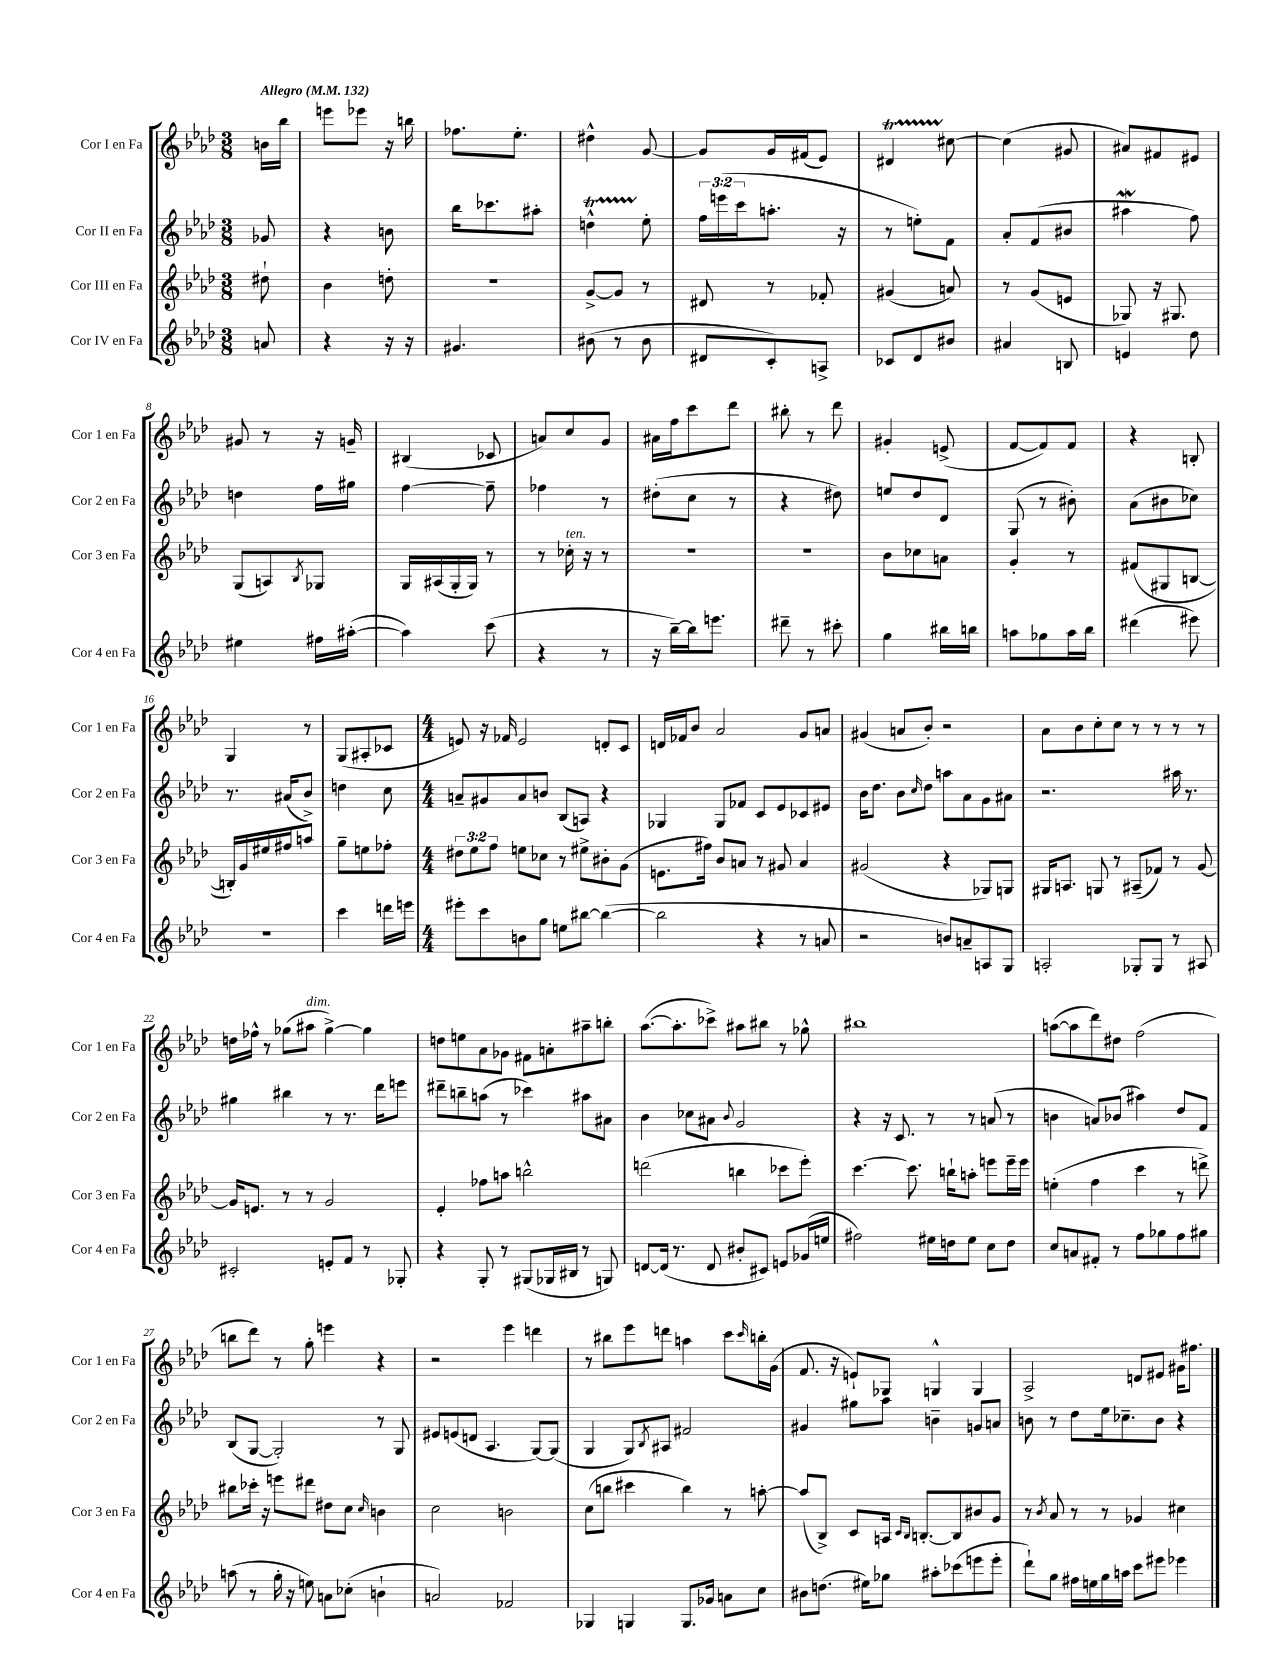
<<
\new StaffGroup <<
\new Staff = "s0" \with { instrumentName = "Cor I en Fa" shortInstrumentName = "Cor 1 en Fa" } {
    \clef treble \key aes \major \numericTimeSignature \time 3/8 \partial 8 \tempo "Allegro" 4 = 132
    b'16 bes''16 |
    e'''8 ees'''8 r16 b''16 |
    fes''8. ees''8.-. |
    dis''4-^ g'8~ |
    g'8 g'16 fis'16( ees'8) |
    dis'4\startTrillSpan cis''8~\stopTrillSpan |
    cis''4( gis'8 |
    ais'8) fis'8 eis'8 |
    gis'8 r8 r16 g'16-- |
    bis4( ces'8 |
    a'8) c''8 g'8 |
    ais'16 f''16 c'''8 des'''8 |
    bis''8-. r8 des'''8 |
    gis'4-. e'8->( |
    f'8~ f'8) f'8 |
    r4 b8-. |
    g4 r8 |
    g8( ais8-. ces'8 |
    \numericTimeSignature \time 4/4 e'8) r16 fes'16 e'2 d'8-. c'8 |
    d'16 fes'16 bes'8 aes'2 g'8 a'8 |
    gis'4( a'8 bes'8-.) r2 |
    aes'8 bes'8 c''8-. c''8 r8 r8 r8 r8 |
    d''16 fes''16-^ r8 ges''8( ais''8^\markup { \italic "dim." } ges''4~->) ges''4 |
    d''8 e''8 aes'8 ges'8 fis'8 a'8-. ais''8-- b''8-. |
    aes''8.~( aes''8.-. ces'''8->) ais''8 bis''8 r8 ges''8-^ |
    bis''1 |
    a''8~( a''8 des'''8) dis''8 f''2( |
    b''8 des'''8) r8 g''8-. e'''4 r4 |
    r2 ees'''4 d'''4 |
    r8 bis''8 ees'''8 d'''8 a''4 c'''8 \grace { c'''16 } b''16-. g'16( |
    f'8. r16 e'8-!) ges8 g4-^ g4 |
    aes2-> d'8 eis'8 gis'16 fis''8. \bar "|." |
}
\new Staff = "s1" \with { instrumentName = "Cor II en Fa" shortInstrumentName = "Cor 2 en Fa" } {
    \clef treble \key aes \major \numericTimeSignature \time 3/8 \override Staff.TupletNumber.text = #tuplet-number::calc-fraction-text \partial 8
    ges'8 |
    r4 b'8 |
    bes''16 ces'''8. ais''8-. |
    d''4-^\startTrillSpan ees''8-.\stopTrillSpan |
    \tuplet 3/2 { f''16 e'''16( c'''16 } a''8.-. r16 |
    r8 e''8-.) f'8 |
    aes'8-. f'8( bis'8 |
    ais''4\mordent f''8) |
    d''4 f''16 gis''16 |
    f''4~ f''8-- |
    fes''4 r8 |
    dis''8-.( c''8 r8 |
    r4 dis''8) |
    e''8 des''8 des'8 |
    g8( r8 bis'8-.) |
    aes'8( bis'8 ces''8) |
    r8. ais'16( bes'8->) |
    d''4 c''8 |
    \numericTimeSignature \time 4/4 a'8-- gis'8 a'8 b'8 bes8( a8) r4 |
    ges4 ges8 fes'8 c'8 ees'8 ces'8 eis'8 |
    bes'16 des''8. bes'8 \grace { c''16 } des''8 a''8 aes'8 g'8 ais'8 |
    r2. ais''16 r8. |
    gis''4 bis''4 r8 r8. des'''16 e'''8 |
    dis'''8-- b''8-- a''8( r8 ces'''4) ais''8 ais'8 |
    bes'4 ces''8 ais'8 \appoggiatura { bes'8 } g'2 |
    r4 r16 c'8. r8 r8 a'8( r8 |
    b'4 a'8) bes'8( ais''4) des''8 f'8 |
    bes8( g8~ g2-.) r8 g8 |
    eis'8 e'8( d'8 aes4. g8~) g8( |
    g4 g8) \acciaccatura { bes8 } ais8 fis'2 |
    gis'4 gis''8 aes''8 b'4-- g'8 a'8 |
    b'8 r8 des''8 ees''16 ces''8.-- b'8 r4 \bar "|." |
}
\new Staff = "s2" \with { instrumentName = "Cor III en Fa" shortInstrumentName = "Cor 3 en Fa" } {
    \clef treble \key aes \major \numericTimeSignature \time 3/8 \override Staff.TupletNumber.text = #tuplet-number::calc-fraction-text \partial 8
    dis''8-! |
    bes'4 d''8-. |
    R4. |
    g'8~-> g'8 r8 |
    dis'8 r8 fes'8-. |
    gis'4( a'8) |
    r8 g'8( e'8 |
    ges8) r16 gis8. |
    g8( a8) \acciaccatura { bes8 } ges8 |
    g16 ais16( g16-. g16) r8 |
    r8 ces''16-.^\markup { \italic "ten." } r16 r8 |
    R4. |
    R4. |
    bes'8 ces''8 a'8 |
    g'4-. r8 |
    fis'8( gis8 b8~ |
    b16-.) g'16 eis''16 fis''16 a''8 |
    g''8-- e''8 fes''8-. |
    \numericTimeSignature \time 4/4 \tuplet 3/2 { dis''8 ees''8 f''8 } e''8 ces''8 r8 eis''8-> bis'8-. g'8( |
    e'8. fis''16) bes'8 a'8 r8 gis'8 a'4 |
    gis'2( r4 ges8) g8 |
    gis16 a8. g8 r8 ais8--( fes'8) r8 g'8~ |
    g'16 e'8. r8 r8 g'2 |
    ees'4-. fes''8 a''8 b''2-^ |
    d'''2( b''4 ces'''8 ees'''8-.) |
    c'''4.~ c'''8. b''16-! a''8-. e'''8 e'''16-- e'''16 |
    e''4-.( f''4 c'''4 r8 d'''8->) |
    bis''8 ces'''16-. r16 e'''8 dis'''8 dis''8 c''8 \grace { c''16 } b'4 |
    c''2 b'2 |
    c''8( b''8 cis'''4 b''4) r8 a''8~-. |
    a''8( bes8->) c'8 a16 \grace { c'16 bes16 } b8.~-. b8 bis'8 g'8 |
    r8 \acciaccatura { bes'8 } aes'8 r8 r8 ges'4 cis''4 \bar "|." |
}
\new Staff = "s3" \with { instrumentName = "Cor IV en Fa" shortInstrumentName = "Cor 4 en Fa" } {
    \clef treble \key aes \major \numericTimeSignature \time 3/8 \partial 8
    a'8 |
    r4 r16 r16 |
    gis'4. |
    bis'8( r8 bis'8 |
    dis'8 c'8-.) a8-> |
    ces'8 des'8 bis'8 |
    ais'4 b8 |
    e'4 des''8 |
    eis''4 fis''16 ais''16~-.( |
    ais''4) c'''8( |
    r4 r8 |
    r16 bes''16~--) bes''16 e'''8. |
    dis'''8-- r8 cis'''8-. |
    g''4 bis''16 b''16 |
    a''8 ges''8 a''16 bes''16 |
    dis'''4( eis'''8) |
    R4. |
    c'''4 d'''16 e'''16 |
    \numericTimeSignature \time 4/4 eis'''8-. c'''8 b'8 g''8 e''8 bis''8~ bis''4~( |
    bis''2 r4 r8 a'8 |
    r2 b'8) a'8-- a8 g8 |
    a2-. ges8-. ges8 r8 ais8 |
    cis'2-. e'8-. f'8 r8 ges8-. |
    r4 g8-. r8 gis8( ges16 bis16 r8 g8) |
    d'8~ d'16( r8. d'8 bis'8-. cis'8) e'8 ges'16( e''16 |
    fis''2) eis''16 d''16 eis''8 c''8 d''8 |
    c''8 a'8 fis'8-. r8 f''8 ges''8 f''8 gis''8 |
    a''8( r8 g''16-. r16 e''8) a'8 ces''8-.( b'4-! |
    a'2) fes'2 |
    ges4 g4 g8. ges'16 a'8 c''8 |
    bis'8 d''8.( eis''16) ges''8 ais''8-. ces'''8( e'''8 e'''8-. |
    des'''8-!) g''8 fis''16 e''16 g''16 a''16 c'''8 eis'''8 ees'''4 \bar "|." |
}
>>
>>
